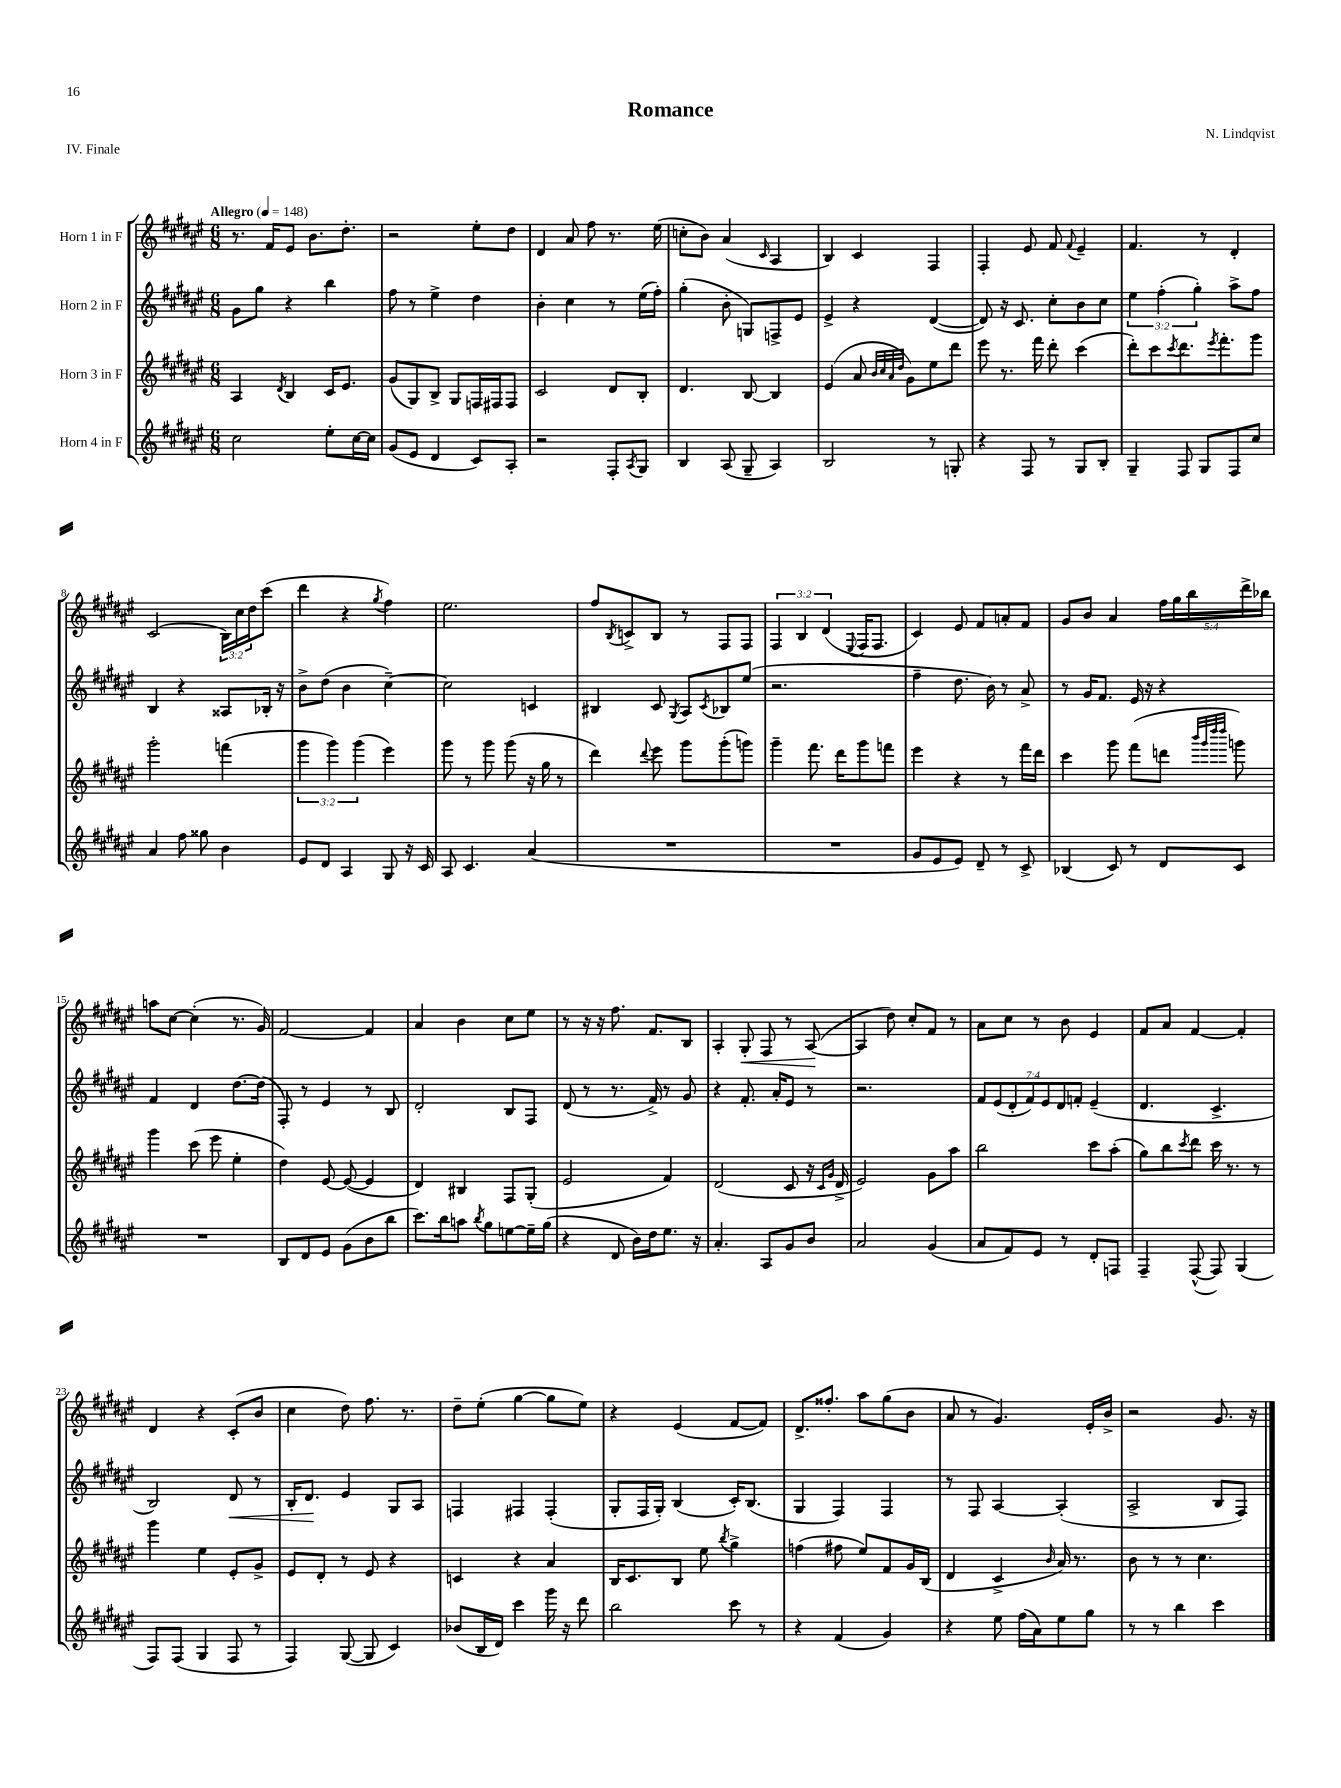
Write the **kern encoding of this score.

**kern	**kern	**kern	**kern
*staff4	*staff3	*staff2	*staff1
*clefG2	*clefG2	*clefG2	*clefG2
*k[f#c#g#d#a#e#]	*k[f#c#g#d#a#e#]	*k[f#c#g#d#a#e#]	*k[f#c#g#d#a#e#]
*M6/8	*M6/8	*M6/8	*M6/8
*MM148	*MM148	*MM148	*MM148
2cc#\	4A#/	8g#\L	8.r
.	.	8gg#\J	.
.	.	.	16f#/LK
.	8qd#/	.	.
.	4B/	4r	8e#/J
.	.	.	8.b\L
8ee#'\L	16c#/LK	4bb\	.
.	8.e#/J	.	8.dd#'\J
[16cc#\L	.	.	.
16cc#\]JJ	.	.	.
=	=	=	=
(8g#/L	(8g#/L	8ff#\	2r
8e#/J	8G#/)	8r	.
4d#/	8B^/J	4ee#^\	.
.	8G#/L	.	.
8c#/L)	16F/L	4dd#\	8ee#'\L
.	16F#/J	.	.
8A#'/J	8F#/J	.	8dd#\J
=	=	=	=
2r	2c#/	4b'\	4d#/
.	.	4cc#\	8a#/
.	.	.	8ff#\
8F#'/L	8d#/L	8r	8.r
8qA#/	.	.	.
8G#/J	8B'/J	(16ee#\LL	.
.	.	16ff#'\JJ)	(16ee#\
=	=	=	=
4B/	4.d#/	(4gg#'\	8cc'\L
.	.	.	8b\J)
(8A#/	.	8b'\	(4a#/
8G#~/	[8B/	8G/L)	.
.	.	.	16qqc#/
4A#/)	4B/]	8F^/	4A#/
.	.	8e#/J	.
=	=	=	=
2B/	(4e#/	4e#^/	4B/)
.	8a#/	4r	4c#/
.	32qqb/LLL	.	.
.	32qqcc#/	.	.
.	32qqa#/	.	.
.	32qqdd#/JJJ	.	.
.	8g#\L)	.	.
8r	8ee#\	([4d#/	4F#/
8G'/	8ddd#\J	.	.
=	=	=	=
4r	8eee#\	8d#/])	4F#'/
.	8.r	16r	.
.	.	8.c#/	.
8F#/	.	.	8e#/
.	16fff#\	.	.
8r	8ddd#'\	8cc#'\L	8f#/
.	.	.	8qqf#/
8G#/L	(4ccc#\	8b\	4e#~/
8B'/J	.	8cc#\J	.
=	=	=	=
4G#~/	8ddd#'\L)	6ee#\	4.f#/
.	8ccc#\	.	.
.	.	(6ff#'\	.
.	8qccc#/	.	.
8F#/	8.ddd#\	.	.
.	.	6gg#'\)	.
8G#/L	.	.	8r
.	8qeee#/	.	.
.	8.fff#'\	.	.
8F#/	.	8aa#^\L	4d#'/
8cc#/J	8ggg#\J	8ff#\J	.
=	=	=	=
4a#/	2ggg#'\	4B/	(2c#/
8ff#\	.	4r	.
8gg##\	.	.	.
4b\	(4fff\	8A##/L	24B\LL)
.	.	.	24cc#\
.	.	.	24dd#\J
.	.	16B-'/Jk	(8ccc#\J
.	.	16r	.
=	=	=	=
8e#/L	6ggg#\	8b^\L	4ddd#\
8d#/J	.	(8dd#\J	.
.	6ggg#\)	.	.
4A#/	.	4b\	4r
.	(6ggg#\	.	.
.	.	.	8qgg#/
8G#/	4eee#\)	[4cc#~\)	4ff#\)
16r	.	.	.
16c#/	.	.	.
=	=	=	=
8A#/	8ggg#\	2cc#\]	2.ee#\
4.c#/	8r	.	.
.	8ggg#\	.	.
.	(8ggg#\	.	.
(4a#/	16r	4c/	.
.	16gg#\	.	.
.	8r	.	.
=	=	=	=
2.r	4ddd#\)	4B#/	8ff#/L
.	.	.	8qB/
.	.	.	8c^/
.	8qqddd#/	.	.
.	8eee#\	8c#/	8B/J
.	.	8qG#/	.
.	8ggg#\L	8A#/L	8r
.	.	8qc#/	.
.	(8ggg#'\	8B-/	8F#/L
.	8ggg\J)	(8ee#/J	8F#/J
=	=	=	=
2.r	4ggg#~\	2.r	6F#/
.	.	.	6B/
.	8.fff#\	.	.
.	.	.	(6d#/
.	16ddd#\LK	.	.
.	.	.	8qqE#/
.	8ggg#\	.	16F#/LK
.	.	.	8.F#/J
.	8fff\J	.	.
=	=	=	=
8g#/L	4eee#\	4ff#~\	4c#/)
8e#/	.	.	.
8e#/J)	4r	8.dd#\	8e#/
8d#~/	.	.	8f#/L
.	.	16b\)	.
8r	8r	8r	8a'/
8c#^/	16fff#\LL	8a#^/	8f#/J
.	16ddd#\JJ	.	.
=	=	=	=
(4B-/	4ccc#\	8r	8g#/L
.	.	16g#/LK	8b/J
.	.	8.f#/J	.
8c#/)	8ggg#\	.	4a#/
8r	(8fff#\L	16e#/	.
.	.	16r	.
8d#/L	8ddd\J	4r	20ff#\LL
.	.	.	20gg#\
.	.	.	20bb\
.	32qqbbb/LLL	.	.
.	32qqggg#/	.	.
.	32qqdddd#/	.	.
.	32qqdddd#/JJJ	.	.
8c#/J	8ggg\)	.	.
.	.	.	20ddd#^\
.	.	.	20bb-\JJ
=	=	=	=
2.r	4ggg#\	4f#/	8aa\L
.	.	.	[8cc#\J
.	(8ccc#\	4d#/	(4cc#'\]
.	8eee#\	.	.
.	4ee#'\	[8.dd#\L	8.r
.	.	(16dd#\]Jk	16g#/)
=	=	=	=
8B/L	4dd#\)	8F#'/)	[2f#/
8d#/	.	8r	.
8e#/J	[8e#/	4e#/	.
(8g#\L	(8e#/_	.	.
8b\	4e#/]	8r	4f#/]
8bb\J	.	8B/	.
=	=	=	=
8.ccc#\L)	4d#/)	2d#'/	4a#/
16bb\k	.	.	.
8aa\J	4B#/	.	4b\
8qbb/	.	.	.
8gg#\L	.	.	.
[8ee\	8F#/L	8B/L	8cc#\L
16ee~\]L	(8G#'/J	8F#/J	8ee#\J
(16gg#\JJ	.	.	.
=	=	=	=
4r	2e#/	(8d#/	8r
.	.	8r	16r
.	.	.	16r
8d#/	.	8.r	8.ff#\
16b\LL)	.	.	.
16dd#\J	.	16f#^/)	8.f#/L
8.ee#\J	4f#/)	8r	.
.	.	8g#/	8B/J
16r	.	.	.
=	=	=	=
4.a#'/	(2d#/	4r	4A#'/
.	.	8.f#'/	8G#'/
8A#/L	.	.	8F#/
.	.	16a#'/LK	.
8g#/	8c#/	8e#/J	8r
8b/J	16r	8r	([8A#/
.	16qqc#/LL	.	.
.	16qqg#/JJ	.	.
.	16d#^/	.	.
=	=	=	=
2a#/	2e#/)	2.r	4A#/]
.	.	.	8dd#\)
.	.	.	8cc#'/L
(4g#/	8g#\L	.	8f#/J
.	8aa#\J	.	8r
=	=	=	=
8a#/L	2bb\	14f#/L	8a#\L
.	.	(14e#/	.
8f#/)	.	.	8cc#\J
.	.	14d#'/	.
.	.	14f#/)	.
8e#/J	.	.	8r
.	.	14e#/	.
.	.	14d#/	.
8r	.	.	8b\
.	.	14f'/J	.
8d#'/L	8ccc#\L	(4e#~/	4e#/
8F/J	(8aa#'\J	.	.
=	=	=	=
4F#~/	8gg#\L)	4.d#/	8f#/L
.	8bb\	.	8a#/J
.	8qccc#/	.	.
([8F#^^/	8ddd#\J	.	[4f#/
8F#/])	16ccc#\	4.c#^/	.
.	8.r	.	.
(4G#/	.	.	4f#'/]
.	8r	.	.
=	=	=	=
8F#/L)	4ggg#\	2B/)	4d#/
(8F#/J	.	.	.
4G#/	4ee#\	.	4r
8F#/	8e#'/L	8d#/	(8c#'/L
8r	8g#^/J	8r	8b/J
=	=	=	=
4F#/)	8e#/L	16B'/LK	4cc#\
.	.	8.d#/J	.
.	8d#'/J	.	.
([8G#/	8r	4e#/	8dd#\)
8G#/]	8e#/	.	8.ff#\
4c#/)	4r	8G#/L	.
.	.	.	8.r
.	.	8A#/J	.
=	=	=	=
(8b-/L	4c/	4F/	8dd#~\L
16B/L	.	.	(8ee#'\J
16d#/JJ)	.	.	.
4ccc#\	4r	4F#/	[4gg#\
16ggg#\	4a#/	(4F#'/	8gg#\]L
16r	.	.	.
8ddd#\	.	.	8ee#\J)
=	=	=	=
2bb\	16B/LK	8G#'/L	4r
.	8.c#/	.	.
.	.	16F#/L	.
.	.	16G#'/JJ)	.
.	8B/J	(4B/	(4e#/
.	8ee#\	.	.
.	8qbb/	.	.
8ccc#\	4gg#^\	16c#'/LK)	[8f#/L
.	.	(8.B/J	.
8r	.	.	8f#/]J)
=	=	=	=
4r	(4ff\	4G#/	8.d#^/L
.	.	.	8.ff##'/J
(4f#/	8ff#\	4F#/)	.
.	8ee#/L)	.	8aa#\L
4g#/)	8f#/	4F#/	(8gg#\
.	16g#/L	.	8b\J
.	(16B/JJ	.	.
=	=	=	=
4r	4d#/	8r	8a#/
.	.	8F#/	8r
8ee#\	4c#^/	[4A#/	4.g#/)
(16ff#\LL	.	.	.
16a#\J)	.	.	.
.	16qqb/	.	.
8ee#\	16a#/)	(4A#'/]	.
.	8.r	.	.
8gg#\J	.	.	16e#'/LL
.	.	.	16b^/JJ
=	=	=	=
8r	8b\	2A#^/	2r
8r	8r	.	.
4bb\	8r	.	.
.	4.cc#\	.	.
4ccc#\	.	8B/L	8.g#/
.	.	8F#/J)	.
.	.	.	16r
==	==	==	==
*-	*-	*-	*-
